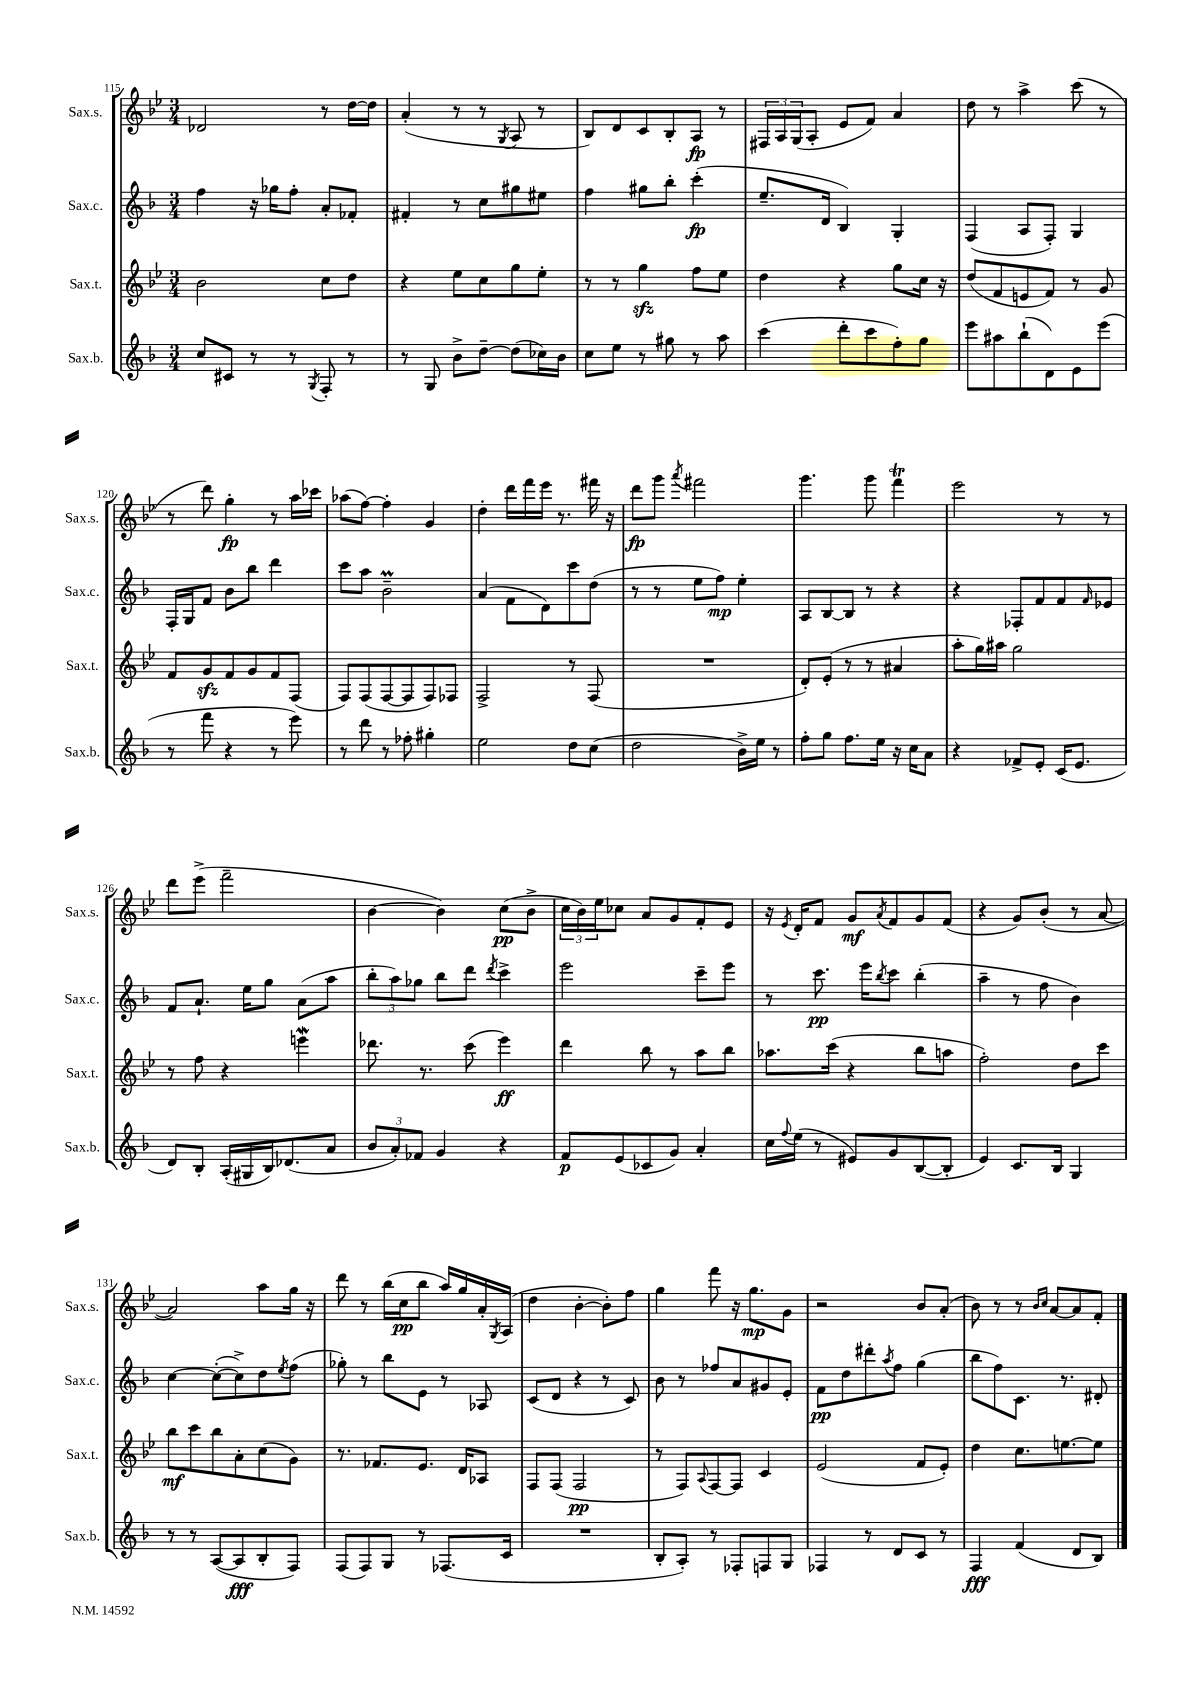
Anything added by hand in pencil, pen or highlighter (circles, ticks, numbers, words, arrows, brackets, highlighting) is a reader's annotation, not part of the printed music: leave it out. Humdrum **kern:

**kern	**kern	**kern	**kern
*staff4	*staff3	*staff2	*staff1
*clefG2	*clefG2	*clefG2	*clefG2
*k[b-]	*k[b-e-]	*k[b-]	*k[b-e-]
*M3/4	*M3/4	*M3/4	*M3/4
8cc	2b-	4ff	2d-
8c#	.	.	.
8r	.	16r	.
.	.	16gg-	.
8r	.	8ff'	.
8qG	.	.	.
8F'	8cc	8a'	8r
8r	8dd	8f-'	[16dd
.	.	.	16dd]
=	=	=	=
8r	4r	4f#'	(4a'
8G	.	.	.
8b-^	8ee-	8r	8r
[8dd~	8cc	8cc	8r
.	.	.	8qG
(8dd]	8gg	8gg#	8A
16cc-)	8ee-'	8ee#	8r
16b-	.	.	.
=	=	=	=
8cc	8r	4ff	8B-)
8ee	8r	.	8d
8r	4gg	8gg#	8c
8gg#	.	8bb-'	8B-'
8r	8ff	(4ccc'	8A
8aa	8ee-	.	8r
=	=	=	=
(4ccc	4dd	8.ee~	24F#
.	.	.	24A
.	.	.	(24G
.	.	.	8A'
.	.	16d	.
8ddd'	4r	4B-)	8e-
8ccc	.	.	8f)
8ff')	8gg	4G'	4a
8gg	16cc	.	.
.	16r	.	.
=	=	=	=
8eee	(8dd	(4F	8dd
8aa#	8f	.	8r
(8bb-`	8e	8A	4aa^
8d)	8f)	8F')	.
8e	8r	4G	(8ccc
(8eee	8g	.	8r
=	=	=	=
8r	8f	16F'	8r
.	.	16G	.
8fff	8g	8f	8ddd)
4r	8f	8b-	4gg'
.	8g	8bb-	.
8r	8f	4ddd	8r
8eee)	(8F	.	16aa
.	.	.	16ccc-
=	=	=	=
8r	8F)	8ccc	(8aa-
8ddd	(8F	8aa	[8ff)
8r	[8F	2b-~	4ff']
8ff-'	8F]	.	.
4gg#'	8F)	.	4g
.	8F-	.	.
=	=	=	=
2ee	2F^	(4a	4dd'
.	.	8f	16ddd
.	.	.	16fff
.	.	8d)	16eee-
.	.	.	8.r
8dd	8r	8ccc	.
(8cc	(8F	(8dd	16fff#
.	.	.	16r
=	=	=	=
2dd	2.r	8r	8ddd
.	.	8r	8ggg
.	.	.	8qaaa
.	.	8ee	2fff#
.	.	8ff)	.
16b-^)	.	4ee'	.
16ee	.	.	.
8r	.	.	.
=	=	=	=
8ff'	8d')	8A	4.ggg
8gg	(8e-'	[8B-	.
8.ff	8r	8B-]	.
.	8r	8r	8ggg
16ee	.	.	.
16r	4a#	4r	4fff
16cc	.	.	.
8a	.	.	.
=	=	=	=
4r	8aa'	4r	2eee-
.	16gg)	.	.
.	16aa#	.	.
8f-^	2gg	8F-'	.
8e'	.	8f	.
(16c	.	8f	8r
8.e	.	.	.
.	.	16qqf	.
.	.	8e-	8r
=	=	=	=
8d)	8r	8f	8ddd
8B-'	8ff	8.a`	(8eee-^
(16A'	4r	.	2fff~
16G#	.	16ee	.
16B-)	.	8gg	.
(8.d-	.	.	.
.	4eee	(8a	.
8a	.	8aa	.
=	=	=	=
12b-	8.ddd-	12bb-'	[4b-
12a')	.	12aa)	.
12f-	.	12gg-	.
.	8.r	.	.
4g	.	8bb-	4b-])
.	(8ccc	8ddd	.
.	.	8qddd	.
4r	4eee-)	4ccc^	(8cc
.	.	.	8b-^
=	=	=	=
8f	4ddd	2eee	24cc
.	.	.	24b-)
.	.	.	24ee-
(8e	.	.	8cc-
8c-	8bb-	.	8a
8g)	8r	.	8g
4a'	8aa	8ccc~	8f'
.	8bb-	8eee	8e-
=	=	=	=
16cc	8.aa-	8r	16r
8qqff	.	.	8qe-
(16ee	.	.	16d'
8r	.	8.ccc	8f
.	(16ccc	.	.
8e#)	4r	.	8g
.	.	16eee	.
.	.	8qbb-	8qa
8g	.	8ccc	8f
([8B-	8bb-	(4bb-'	8g
8B-']	8aa	.	(8f
=	=	=	=
4e)	2ff')	4aa~	4r
8.c	.	8r	8g)
.	.	8ff	(8b-'
16B-	.	.	.
4G	8dd	4b-)	8r
.	8ccc	.	[8a
=	=	=	=
8r	8bb-	[4cc	2a])
8r	8ccc	.	.
([8A	8bb-	(8cc'_	.
8A]	8a'	8cc^])	.
8B-'	(8cc	8dd	8aa
.	.	8qee	.
8F)	8g)	(8ff	16gg
.	.	.	16r
=	=	=	=
(8F	8.r	8gg-')	8ddd
8F)	.	8r	8r
.	8.f-	.	.
8G	.	8bb-	(16bb-
.	.	.	16cc
8r	8.e-	8e	8bb-
(8.F-	.	8r	16aa)
.	16d	.	16gg
.	8A-	8A-	16a'
.	.	.	8qG
16c	.	.	(16A
=	=	=	=
2.r	8F	(8c	4dd
.	(8F	8d	.
.	2F	4r	[4b-'
.	.	8r	8b-'])
.	.	8c)	8ff
=	=	=	=
8B-'	8r	8b-	4gg
8A')	8F)	8r	.
.	8qqA	.	.
8r	[8F	8ff-	8fff
8F-'	8F]	8a	16r
.	.	.	8.gg
8F	4c	8g#	.
8G	.	8e'	8g
=	=	=	=
4F-	(2e-	8f	2r
.	.	8dd	.
8r	.	8ddd#'	.
.	.	8qaa	.
8d	.	8ff	.
8c	8f	(4gg	8b-
8r	8e-')	.	(8a'
=	=	=	=
4F	4dd	8bb-	8b-)
.	.	8ff)	8r
(4f	8.cc	8.c	8r
.	.	.	16qqb-
.	.	.	16qqcc
.	.	.	[8a
.	[8.ee	8.r	.
8d	.	.	8a]
8B-)	8ee]	8d#'	8f'
==	==	==	==
*-	*-	*-	*-
